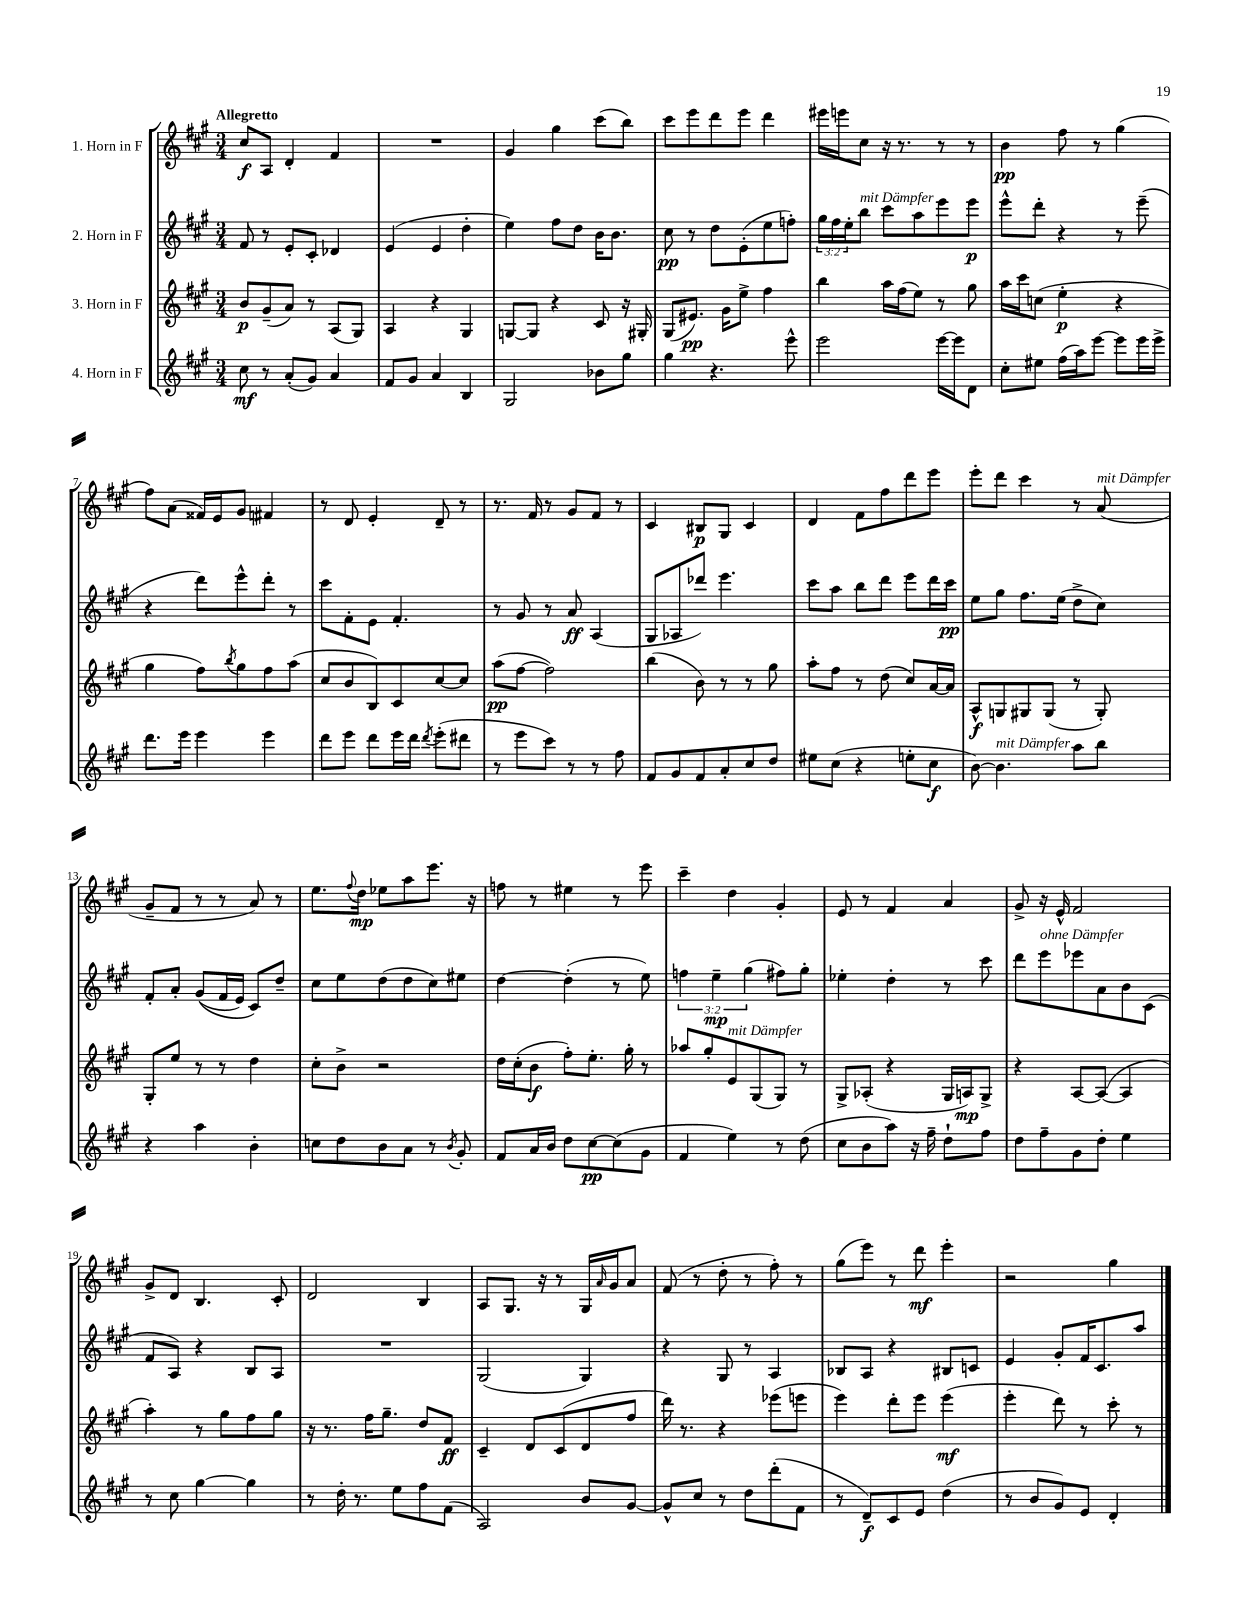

**kern	**dynam	**kern	**dynam	**kern	**dynam	**kern	**dynam
*part4	*part4	*part3	*part3	*part2	*part2	*part1	*part1
*staff4	*staff4	*staff3	*staff3	*staff2	*staff2	*staff1	*staff1
*I"4. Horn in F	*	*I"3. Horn in F	*	*I"2. Horn in F	*	*I"1. Horn in F	*
*clefG2	*	*clefG2	*	*clefG2	*	*clefG2	*
*k[f#c#g#]	*	*k[f#c#g#]	*	*k[f#c#g#]	*	*k[f#c#g#]	*
*M3/4	*	*M3/4	*	*M3/4	*	*M3/4	*
=1	=1	=1	=1	=1	=1	=1	=1
!	!	!	!	!	!	!LO:TX:a:B:t=Allegretto	!
8cc#\	mf	8b/L	p	8f#/	.	8cc#/L	f
8r	.	(8g#~/	.	8r	.	8A/J	.
(8a'/L	.	8a/J)	.	8e'/L	.	4d'/	.
8g#/J)	.	8r	.	8c#'/J	.	.	.
4a/	.	(8A/L	.	4d-X/	.	4f#/	.
.	.	8G#/J)	.	.	.	.	.
=2	=2	=2	=2	=2	=2	=2	=2
8f#/L	.	4A/	.	(4e/	.	2.r	.
8g#/J	.	.	.	.	.	.	.
4a/	.	4r	.	4e/	.	.	.
4B/	.	4G#/	.	4dd'\	.	.	.
=3	=3	=3	=3	=3	=3	=3	=3
2G#/	.	[8Gn/L	.	4ee\)	.	4g#/	.
.	.	8G/J]	.	.	.	.	.
.	.	4r	.	8ff#\L	.	4gg#\	.
.	.	.	.	8dd\J	.	.	.
8b-X\L	.	8c#/	.	16b\KL	.	(8ccc#\L	.
.	.	.	.	8.b\J	.	.	.
8gg#\J	.	16r	.	.	.	8bb\J)	.
.	.	16G#X'/	.	.	.	.	.
=4	=4	=4	=4	=4	=4	=4	=4
4gg#\	.	(8G#/L	.	8cc#\	pp	8ccc#\L	.
.	.	8.e#X/J)	pp	8r	.	8eee\	.
4.r	.	.	.	8dd\L	.	8ddd\	.
.	.	16g#\KL	.	.	.	.	.
.	.	8ee^\J	.	(8e'\	.	8eee\J	.
.	.	4ff#\	.	8ee\	.	4ddd\	.
8eee^^\	.	.	.	8ffn'\J)	.	.	.
=5	=5	=5	=5	=5	=5	=5	=5
2eee\	.	4bb\	.	24gg#\LL	.	16eee#X\LL	.
.	.	.	.	24ff#\	.	.	.
.	.	.	.	.	.	16eeen\J	.
.	.	.	.	24ee'\J	.	.	.
!	!	!	!	!LO:TX:a:i:t=mit Dämpfer	!	!	!
.	.	.	.	8bb\J	.	8cc#\J	.
.	.	16aa\LL	.	8ccc#\L	.	16r	.
.	.	(16ff#\J	.	.	.	8.r	.
.	.	8ee\J)	.	8aa\	.	.	.
[16eee\LL	.	8r	.	8eee\	.	8r	.
16eee\J]	.	.	.	.	.	.	.
8d\J	.	8gg#\	.	8eee\J	p	8r	.
=6	=6	=6	=6	=6	=6	=6	=6
8cc#'\L	.	16aa\LL	.	8eee^^\L	.	4b\	pp
.	.	16ccc#\J	.	.	.	.	.
8ee#X\J	.	(8ccn\J	.	8ddd'\J	.	.	.
(16ff#\LL	.	4ee'\	p	4r	.	8ff#\	.
16aa\J)	.	.	.	.	.	.	.
[8eee\J	.	.	.	.	.	8r	.
8eee\L]	.	4r	.	8r	.	(4gg#\	.
16eee\L	.	.	.	(8eee~\	.	.	.
16eee^\JJ	.	.	.	.	.	.	.
!!LO:LB:g=z
=7	=7	=7	=7	=7	=7	=7	=7
8.ddd\L	.	4gg#\	.	4r	.	8ff#\L)	.
.	.	.	.	.	.	(8a\J	.
16eee\Jk	.	.	.	.	.	.	.
4eee\	.	8ff#\L)	.	8ddd\L)	.	16f##X/LL)	.
.	.	.	.	.	.	16e/J	.
.	.	8qbb/	.	.	.	.	.
.	.	8gg#\	.	8eee^^\	.	8g#/J	.
4eee\	.	8ff#\	.	8ddd'\J	.	4f#X/	.
.	.	(8aa\J	.	8r	.	.	.
=8	=8	=8	=8	=8	=8	=8	=8
8ddd\L	.	8cc#/L	.	8ccc#\L	.	8r	.
8eee\J	.	8b/	.	8f#'\	.	8d/	.
8ddd\L	.	8B/)	.	8e\J	.	4e'/	.
16eee\L	.	8c#/	.	4.f#'/	.	.	.
16ddd\JJ	.	.	.	.	.	.	.
8qddd/	.	.	.	.	.	.	.
(8eee'\L	.	[8cc#/	.	.	.	8d~/	.
8ddd#X\J	.	8cc#/J]	.	.	.	8r	.
=9	=9	=9	=9	=9	=9	=9	=9
8r	.	(8aa\L	pp	8r	.	8.r	.
8eee\L	.	[8ff#\J	.	8g#/	.	.	.
.	.	.	.	.	.	16f#/	.
8ccc#\J)	.	2ff#\])	.	8r	.	8r	.
8r	.	.	.	8a/	ff	8g#/L	.
8r	.	.	.	(4A/	.	8f#/J	.
8ff#\	.	.	.	.	.	8r	.
=10	=10	=10	=10	=10	=10	=10	=10
8f#/L	.	(4bb\	.	8G#/L	.	4c#/	.
8g#/	.	.	.	8A-X/	.	.	.
8f#/	.	8b\)	.	8ddd-X/J)	.	8B#X/L	p
8a'/	.	8r	.	4.eee\	.	8G#/J	.
8cc#/	.	8r	.	.	.	4c#/	.
8dd/J	.	8gg#\	.	.	.	.	.
=11	=11	=11	=11	=11	=11	=11	=11
8ee#X\L	.	8aa'\L	.	8ccc#\L	.	4d/	.
(8cc#\J	.	8ff#\J	.	8aa\J	.	.	.
4r	.	8r	.	8bb\L	.	8f#\L	.
.	.	(8dd\	.	8ddd\J	.	8ff#\	.
8een'\L	.	8cc#/L)	.	8eee\L	.	8ddd\	.
8cc#\J	f	[16a/L	.	16ddd\L	.	8eee\J	.
.	.	16a/JJ]	.	16ccc#\JJ	pp	.	.
=12	=12	=12	=12	=12	=12	=12	=12
[8b\)	.	8A^^/L	f	8ee\L	.	8eee'\L	.
!LO:TX:a:i:t=mit Dämpfer	!	!	!	!	!	!	!
4.b\]	.	8Gn/	.	8gg#\J	.	8ddd\J	.
.	.	8G#X/	.	8.ff#\L	.	4ccc#\	.
.	.	(8G#/J	.	.	.	.	.
.	.	.	.	(16ee\Jk	.	.	.
8aa\L	.	8r	.	8dd^\L	.	8r	.
!	!	!	!	!	!	!LO:TX:a:i:t=mit Dämpfer	!
8bb\J	.	8G#'/)	.	8cc#\J)	.	(8a/	.
!!LO:LB:g=z
=13	=13	=13	=13	=13	=13	=13	=13
4r	.	8G#'/L	.	8f#'/L	.	8g#~/L	.
.	.	8ee/J	.	8a'/J	.	8f#/J	.
4aa\	.	8r	.	((8g#/L	.	8r	.
.	.	8r	.	16f#/L	.	8r	.
.	.	.	.	16e/JJ)	.	.	.
4b'\	.	4dd\	.	8c#/L)	.	8a/)	.
.	.	.	.	8dd~/J	.	8r	.
=14	=14	=14	=14	=14	=14	=14	=14
8ccn\L	.	8cc#'\L	.	8cc#\L	.	8.ee\L	.
8dd\	.	8b^\J	.	8ee\	.	.	.
.	.	.	.	.	.	8qqff#/	.
.	.	.	.	.	.	16dd\Jk	mp
8b\	.	2r	.	(8dd\	.	8ee-X\L	.
8a\J	.	.	.	8dd\	.	8aa\	.
8r	.	.	.	8cc#\)	.	8.eee\J	.
8qb/	.	.	.	.	.	.	.
8g#'/	.	.	.	8ee#X\J	.	.	.
.	.	.	.	.	.	16r	.
=15	=15	=15	=15	=15	=15	=15	=15
8f#/L	.	16dd\LL	.	[4dd\	.	8ffn\	.
.	.	(16cc#'\J	.	.	.	.	.
16a/L	.	8b\J	f	.	.	8r	.
16b/JJ	.	.	.	.	.	.	.
8dd\L	.	8ff#'\L)	.	(4dd'\]	.	4ee#X\	.
[8cc#\	pp	8.ee'\J	.	.	.	.	.
(8cc#\]	.	.	.	8r	.	8r	.
.	.	16gg#'\	.	.	.	.	.
8g#\J	.	8r	.	8ee\)	.	8eee\	.
=16	=16	=16	=16	=16	=16	=16	=16
4f#/	.	8aa-X/L	.	6ffn\	.	4ccc#~\	.
.	.	8gg#'/	.	.	.	.	.
.	.	.	.	6ee~\	mp	.	.
!	!	!LO:TX:a:i:t=mit Dämpfer	!	!	!	!	!
4ee\)	.	8e/	.	.	.	4dd\	.
.	.	.	.	(6gg#\	.	.	.
.	.	(8G#/	.	.	.	.	.
8r	.	8G#/J)	.	8ff#X\L)	.	4g#'/	.
(8dd\	.	8r	.	8gg#'\J	.	.	.
=17	=17	=17	=17	=17	=17	=17	=17
8cc#\L	.	8G#^/L	.	4ee-X'\	.	8e/	.
8b\	.	(8A-X'/J	.	.	.	8r	.
8aa\J)	.	4r	.	4dd'\	.	4f#/	.
16r	.	.	.	.	.	.	.
16ff#~\	.	.	.	.	.	.	.
8dd`\L	.	16G#/LL	.	8r	.	4a/	.
.	.	16An/J)	mp	.	.	.	.
8ff#\J	.	8G#^/J	.	8ccc#\	.	.	.
=18	=18	=18	=18	=18	=18	=18	=18
8dd\L	.	4r	.	8ddd\L	.	8g#^/	.
!	!	!	!	!LO:TX:a:i:t=ohne Dämpfer	!	!	!
8ff#~\	.	.	.	8eee\	.	16r	.
.	.	.	.	.	.	16e^^/	.
8g#\	.	[8A/L	.	8eee-X\	.	2f#/	.
8dd'\J	.	(8A/J_	.	8a\	.	.	.
4ee\	.	4A/]	.	8b\	.	.	.
.	.	.	.	(8c#\J	.	.	.
!!LO:LB:g=z
=19	=19	=19	=19	=19	=19	=19	=19
8r	.	4aa'\)	.	8f#/L	.	8g#^/L	.
8cc#\	.	.	.	8A/J)	.	8d/J	.
[4gg#\	.	8r	.	4r	.	4.B/	.
.	.	8gg#\L	.	.	.	.	.
4gg#\]	.	8ff#\	.	8B/L	.	.	.
.	.	8gg#\J	.	8A/J	.	8c#'/	.
=20	=20	=20	=20	=20	=20	=20	=20
8r	.	16r	.	2.r	.	2d/	.
.	.	8.r	.	.	.	.	.
16dd'\	.	.	.	.	.	.	.
8.r	.	.	.	.	.	.	.
.	.	16ff#\KL	.	.	.	.	.
.	.	8.gg#~\J	.	.	.	.	.
8ee\L	.	.	.	.	.	.	.
8ff#\	.	8dd/L	.	.	.	4B/	.
(8f#\J	.	8f#/J	ff	.	.	.	.
=21	=21	=21	=21	=21	=21	=21	=21
2A/)	.	4c#~/	.	(2G#/	.	8A/L	.
.	.	.	.	.	.	8.G#/J	.
.	.	8d/L	.	.	.	.	.
.	.	.	.	.	.	16r	.
.	.	(8c#/	.	.	.	8r	.
8b/L	.	8d/	.	4G#/)	.	16G#/LL	.
.	.	.	.	.	.	16qqa/	.
.	.	.	.	.	.	16g#/J	.
[8g#/J	.	8ff#/J	.	.	.	8a/J	.
=22	=22	=22	=22	=22	=22	=22	=22
8g#^^/L]	.	16ddd\)	.	4r	.	(8f#/	.
.	.	8.r	.	.	.	.	.
8cc#/J	.	.	.	.	.	8r	.
8r	.	4r	.	8G#/	.	8dd'\	.
8dd\L	.	.	.	8r	.	8r	.
(8ddd'\	.	(8eee-X\L	.	4A/	.	8ff#'\)	.
8f#\J	.	8eeen\J	.	.	.	8r	.
=23	=23	=23	=23	=23	=23	=23	=23
8r	.	4eee\)	.	8B-X/L	.	(8gg#\L	.
8d~/L)	f	.	.	8A/J	.	8eee\J)	.
8c#/	.	8ddd'\L	.	4r	.	8r	.
8e/J	.	8eee\J	.	.	.	8ddd\	mf
(4dd\	.	(4eee\	mf	8B#X/L	.	4eee'\	.
.	.	.	.	8cn/J	.	.	.
=24	=24	=24	=24	=24	=24	=24	=24
8r	.	4eee'\	.	4e/	.	2r	.
8b/L	.	.	.	.	.	.	.
8g#/)	.	8ddd\)	.	8g#'/L	.	.	.
8e/J	.	8r	.	16f#/K	.	.	.
.	.	.	.	8.c#/	.	.	.
4d'/	.	8ccc#'\	.	.	.	4gg#\	.
.	.	8r	.	8aa/J	.	.	.
==	==	==	==	==	==	==	==
*-	*-	*-	*-	*-	*-	*-	*-
